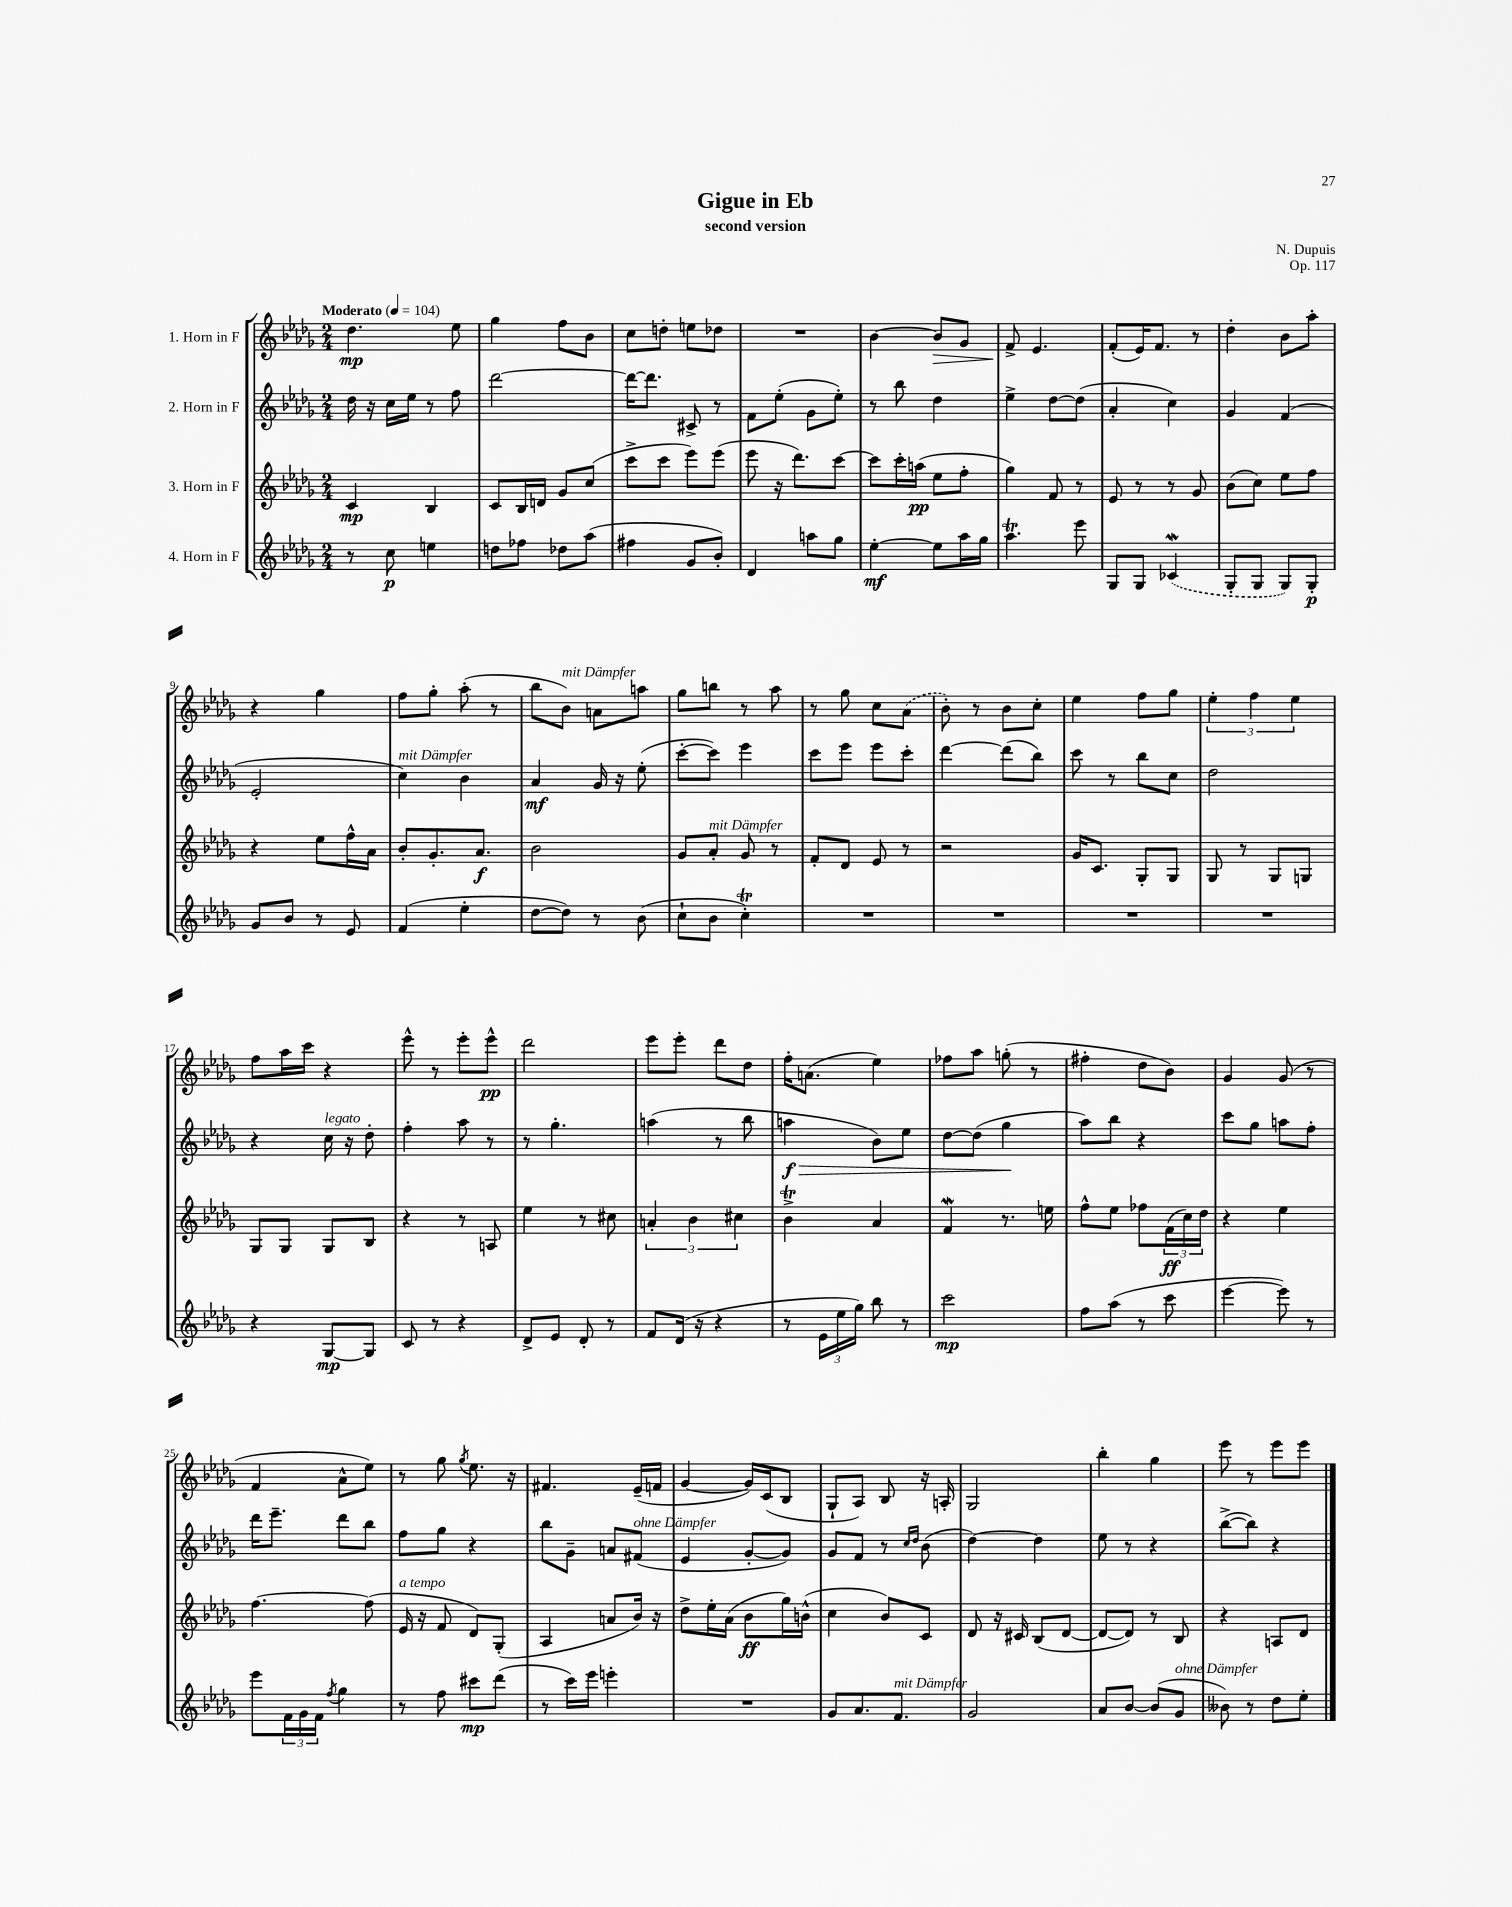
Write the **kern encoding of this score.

**kern	**kern	**kern	**kern
*staff4	*staff3	*staff2	*staff1
*clefG2	*clefG2	*clefG2	*clefG2
*k[b-e-a-d-g-]	*k[b-e-a-d-g-]	*k[b-e-a-d-g-]	*k[b-e-a-d-g-]
*M2/4	*M2/4	*M2/4	*M2/4
*MM104	*MM104	*MM104	*MM104
8r	4c	16dd-	4.dd-
.	.	16r	.
8cc	.	16cc	.
.	.	16ee-	.
4ee	4B-	8r	.
.	.	8ff	8ee-
=	=	=	=
8dd	8c	[2ddd-	4gg-
8ff-	16B-	.	.
.	16d	.	.
8dd-	8g-	.	8ff
(8aa-	(8cc	.	8b-
=	=	=	=
4ff#	8ccc^	16ddd-_	8cc
.	.	8.ddd-]	.
.	8ccc	.	8dd'
8g-	8eee-)	8c#^	8ee
8b-')	(8eee-	8r	8dd-
=	=	=	=
4d-	8eee-	8f	2r
.	16r	(8ee-'	.
.	8.ddd-)	.	.
8aa	.	8g-	.
8gg-	[8ccc	8ee-')	.
=	=	=	=
[4ee-'	8ccc]	8r	[4b-
.	16ccc'	8bb-	.
.	(16aa	.	.
8ee-]	8ee-	4dd-	8b-]
16aa-	8ff'	.	8g-
16gg-	.	.	.
=	=	=	=
4.aa-	4gg-)	4ee-^	8f^
.	.	.	4.e-
.	8f	[8dd-	.
8eee-	8r	(8dd-]	.
=	=	=	=
8G-	8e-	4a-'	(8f'
8G-	8r	.	16e-)
.	.	.	8.f
(4c-	8r	4cc)	.
.	8g-	.	8r
=	=	=	=
8G-'	(8b-	4g-	4dd-'
8G-	8cc)	.	.
8G-)	8ee-	(4f	8b-
8G-'	8ff	.	8aa-'
=	=	=	=
8g-	4r	2e-'	4r
8b-	.	.	.
8r	8ee-	.	4gg-
8e-	16ff^^	.	.
.	16a-	.	.
=	=	=	=
(4f	8b-'	4cc)	8ff
.	8.g-'	.	8gg-'
4ee-'	.	4b-	(8aa-'
.	8.a-	.	.
.	.	.	8r
=	=	=	=
[8dd-	2b-	4a-	8bb-
8dd-])	.	.	8b-)
8r	.	16g-	8a
.	.	16r	.
(8b-	.	(8ee-'	8aa
=	=	=	=
8cc`	8g-	[8ccc'	8gg-
8b-	8a-'	8ccc])	8bb
4cc')	8g-	4eee-	8r
.	8r	.	8aa-
=	=	=	=
2r	8f'	8ccc	8r
.	8d-	8eee-	8gg-
.	8e-	8eee-	8cc
.	8r	8ccc'	(8a-
=	=	=	=
2r	2r	[4ddd-	8b-')
.	.	.	8r
.	.	(8ddd-]	8b-
.	.	8bb-)	8cc'
=	=	=	=
2r	16g-	8ccc	4ee-
.	8.c	.	.
.	.	8r	.
.	8G-'	8bb-	8ff
.	8G-	8cc	8gg-
=	=	=	=
2r	8G-	2dd-	6ee-'
.	8r	.	.
.	.	.	6ff
.	8G-	.	.
.	.	.	6ee-
.	8G	.	.
=	=	=	=
4r	8G-	4r	8ff
.	8G-	.	16aa-
.	.	.	16ccc
[8G-	8G-	16cc	4r
.	.	16r	.
8G-]	8B-	8dd-'	.
=	=	=	=
8c	4r	4ff'	8eee-^^
8r	.	.	8r
4r	8r	8aa-	8eee-'
.	8A	8r	8eee-^^
=	=	=	=
8d-^	4ee-	8r	2ddd-
8e-	.	4.gg-'	.
8d-'	8r	.	.
8r	8cc#	.	.
=	=	=	=
8f	6a'	(4aa	8eee-
(16d-	.	.	8eee-'
.	6b-	.	.
16r	.	.	.
4r	.	8r	8ddd-
.	6cc#	.	.
.	.	8bb-	8dd-
=	=	=	=
8r	4b-^	4aa	16ff'
.	.	.	(8.a
24e-	.	.	.
24ee-	.	.	.
24gg-)	.	.	.
8bb-	4a-	8b-)	4ee-)
8r	.	8ee-	.
=	=	=	=
2ccc	4f	[8dd-	8ff-
.	.	(8dd-]	8aa-
.	8.r	4gg-	(8gg'
.	.	.	8r
.	16ee	.	.
=	=	=	=
8ff	8ff^^	8aa-)	4ff#'
(8aa-	8ee-	8bb-	.
8r	8ff-	4r	8dd-
8ccc	(24f	.	8b-)
.	24cc)	.	.
.	24dd-	.	.
=	=	=	=
[4eee-	4r	8ccc	4g-
.	.	8gg-	.
8eee-])	4ee-	8aa	(8g-
8r	.	8ff'	8r
=	=	=	=
8eee-	[4.ff	16ddd-	4f
.	.	8.eee-~	.
24f	.	.	.
24g-	.	.	.
24f	.	.	.
8qff	.	.	.
4gg-	.	8ddd-	8a-^^
.	(8ff]	8bb-	8ee-)
=	=	=	=
8r	16e-	8ff	8r
.	16r	.	.
8ff	8f	8gg-	8gg-
.	.	.	8qgg-
8ccc#	8d-)	4r	8.ee-
(8ddd-	(8G-'	.	.
.	.	.	16r
=	=	=	=
8r	4A-	8bb-	4.f#
16ccc)	.	8g-~	.
16eee-	.	.	.
4eee'	8a	8a	.
.	16b-)	(8f#	(16e-~
.	16r	.	16f
=	=	=	=
2r	8dd-^	4e-	[4g-
.	16ee-'	.	.
.	(16a-	.	.
.	8b-	[8g-'	16g-])
.	.	.	(16c
.	16gg-)	8g-])	8B-
.	(16b^^	.	.
=	=	=	=
8g-	4cc	8g-	8G-`
8.a-	.	8f	8A-)
.	8b-)	8r	8B-
8.f	.	.	.
.	.	16qqcc	.
.	.	16qqdd-	.
.	8c	(8b-	16r
.	.	.	16A'
=	=	=	=
2g-	8d-	[4dd-)	2G-
.	16r	.	.
.	16c#	.	.
.	(8B-	4dd-]	.
.	[8d-	.	.
=	=	=	=
8a-	8d-_	8ee-	4bb-'
[8b-	8d-])	8r	.
(8b-]	8r	4r	4gg-
8g-	8B-	.	.
=	=	=	=
8b--)	4r	([8bb-^	8eee-
8r	.	8bb-])	8r
8dd-	8A	4r	8eee-
8ee-'	8d-	.	8eee-
==	==	==	==
*-	*-	*-	*-
